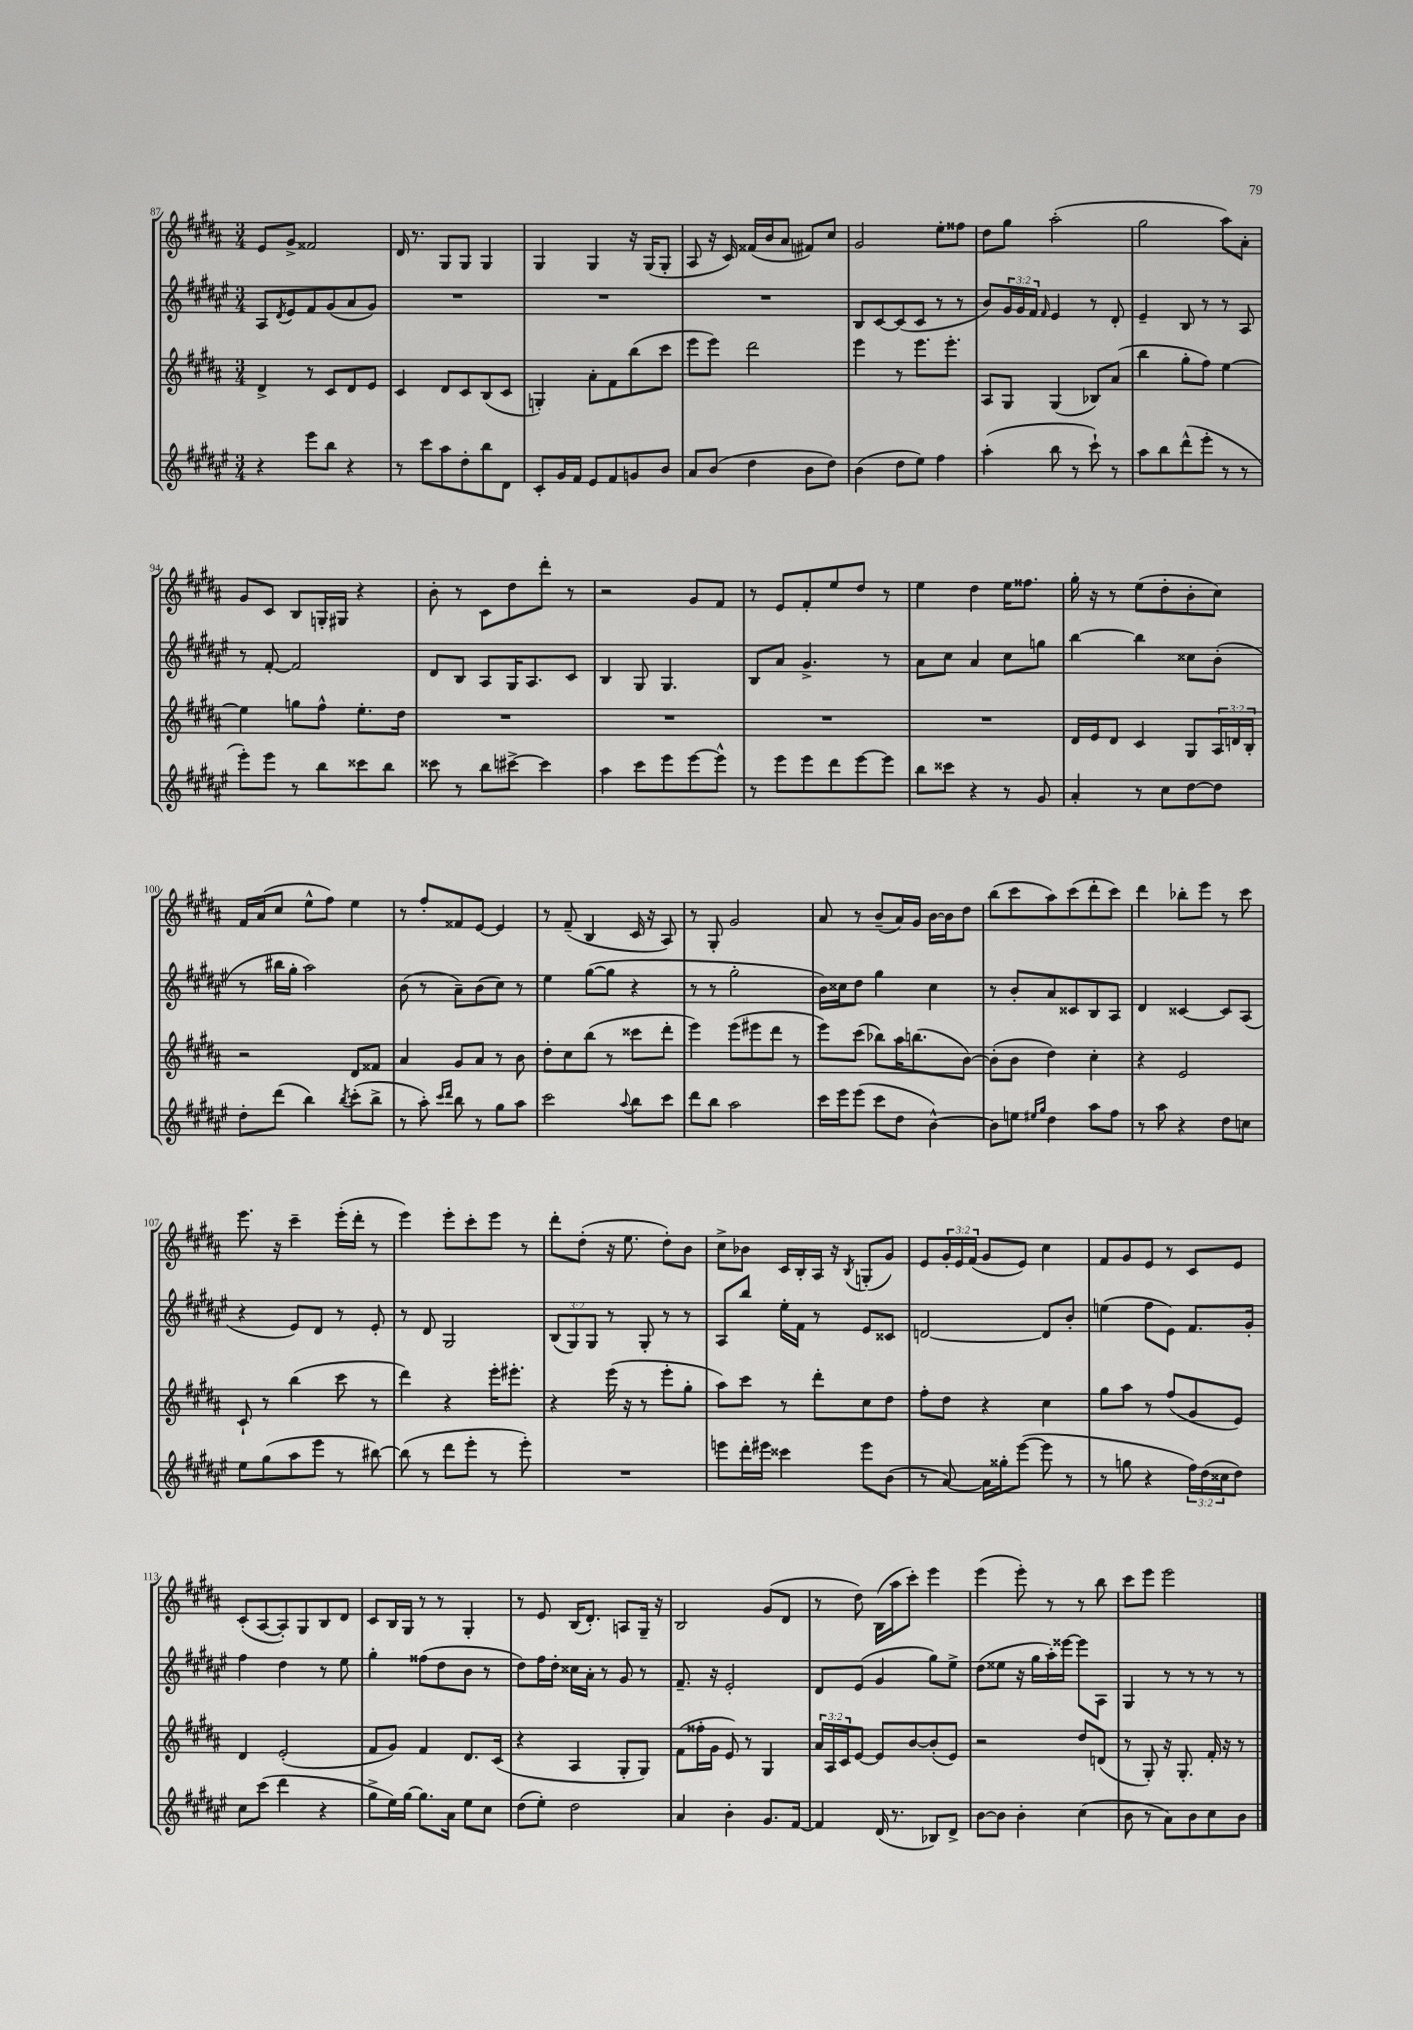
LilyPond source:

<<
\new StaffGroup <<
\new Staff = "s0" {
    \clef treble \key b \major \numericTimeSignature \time 3/4 \override Staff.TupletNumber.text = #tuplet-number::calc-fraction-text
    e'8 gis'8-> fisis'2 |
    dis'16 r8. gis8 gis8 gis4 |
    gis4 gis4 r16 gis16( gis8-. |
    ais8 r16 cis'16) fisis'16( b'16 ais'8 fis'8) cis''8 |
    gis'2 e''8-. fisis''8 |
    dis''8 gis''8 ais''2-.( |
    gis''2 ais''8) ais'8-. |
    gis'8 cis'8 b8 g16-. gis16 r4 |
    b'8-. r8 cis'8 dis''8 dis'''8-. r8 |
    r2 gis'8 fis'8 |
    r8 e'8 fis'8-. e''8 dis''8 r8 |
    e''4 dis''4 e''16 fisis''8. |
    gis''16-. r16 r8 e''8( dis''8-. b'8-. cis''8) |
    fis'16 ais'16( cis''8 e''8-^ fis''8) e''4 |
    r8 fis''8-. fisis'8 e'8~ e'4 |
    r8 fis'8--( b4 cis'16 r16 ais8) |
    r8 gis8-. gis'2 |
    ais'8 r8 b'8--( ais'16) gis'16 b'16~ b'16 dis''8 |
    b''8( cis'''8 ais''8) cis'''8( dis'''8-. cis'''8) |
    dis'''4 bes''8-. e'''8 r8 cis'''8 |
    e'''8. r16 cis'''4-- e'''16-.( dis'''16-. r8 |
    e'''4) e'''8-. cis'''8-. e'''8 r8 |
    dis'''8-. dis''8-.( r16 e''8. dis''8-.) b'8 |
    cis''8-> bes'8 cis'16 b16-. ais16 r16 \acciaccatura { b8 } g8-.( gis'8) |
    e'8 \tuplet 3/2 { gis'16-. e'16 fis'16( } gis'8 e'8) cis''4 |
    fis'8 gis'8 e'8 r8 cis'8 e'8 |
    cis'8-.( ais8~ ais8-.) gis8 b8 dis'8 |
    cis'8 b16 gis16 r8 r8 gis4-. |
    r8 e'8 b16( dis'8.-.) a8 gis16-- r16 |
    b2 gis'8( dis'8 |
    r8 dis''8) b16( ais''16 cis'''8-.) e'''4 |
    e'''4( e'''8-.) r8 r8 b''8 |
    cis'''8 e'''8 e'''2 \bar "|." |
}
\new Staff = "s1" {
    \clef treble \key fis \major \numericTimeSignature \time 3/4 \override Staff.TupletNumber.text = #tuplet-number::calc-fraction-text
    ais8 \acciaccatura { dis'8 } eis'8 fis'8 gis'8( ais'8 gis'8) |
    R2. |
    R2. |
    R2. |
    b8 cis'8~ cis'8( cis'8 r8 r8 |
    b'8) \tuplet 3/2 { gis'16 gis'16 fis'16 } \grace { fis'16 } eis'4 r8 dis'8-. |
    eis'4-- b8 r8 r8 ais8 |
    r8 fis'8~-. fis'2 |
    dis'8 b8 ais8 gis16 ais8. cis'8 |
    b4 gis8 gis4. |
    b8 ais'8 gis'4.-> r8 |
    ais'8 cis''8 ais'4 cis''8 g''8 |
    b''4~ b''4 cisis''8 b'8-.( |
    r8 bis''16 gis''16-. ais''2) |
    b'8( r8 ais'8--) b'8( cis''8) r8 |
    eis''4 gis''8~( gis''8 r4 |
    r8 r8 gis''2-. |
    b'16) cisis''16 dis''8 gis''4 cisis''4 |
    r8 b'8-. ais'8 cisis'8 b8 ais8 |
    dis'4 cisis'4~ cisis'8 ais8( |
    r4 eis'8) dis'8 r8 eis'8-. |
    r8 dis'8 gis2 |
    \tuplet 3/2 { b8( gis8) gis8 } r8 gis8-. r8 r8 |
    ais8 b''8 eis''16-. fis'16 r8 eis'8 cisis'8 |
    d'2~ d'8 b'8-. |
    e''4( fis''8 eis'8) fis'8. gis'16-. |
    fis''4 dis''4 r8 eis''8 |
    gis''4-. fisis''8( dis''8 b'8 r8 |
    dis''8) fis''16 dis''16-. cisis''16 ais'16-. r8 gis'8 r8 |
    fis'8.-- r16 eis'2-. |
    dis'8 eis'8( gis'4 gis''8) eis''8-> |
    dis''8( eisis''8 r16 gis''16 ais''16-.) eisis'''16~ eisis'''8 ais8 |
    gis4 r8 r8 r8 r8 \bar "|." |
}
\new Staff = "s2" {
    \clef treble \key b \major \numericTimeSignature \time 3/4 \override Staff.TupletNumber.text = #tuplet-number::calc-fraction-text
    dis'4-> r8 cis'8 dis'8 e'8 |
    cis'4 dis'8 cis'8 b8( cis'8 |
    g4-.) ais'8-. fis'8 b''8( cis'''8 |
    e'''8 e'''8) dis'''2 |
    e'''4 r8 e'''8. e'''8.-. |
    ais8 gis8 gis4( bes8) ais'8( |
    b''4 gis''8-. fis''8) e''4~ |
    e''4 g''8 fis''8-^ e''8.-. dis''16 |
    R2. |
    R2. |
    R2. |
    R2. |
    dis'16 e'16 dis'8 cis'4 gis8 \tuplet 3/2 { ais16 d'16 b16-. } |
    r2 dis'8 fisis'8 |
    ais'4 gis'8 ais'8 r8 b'8 |
    dis''8-. cis''8 b''8( r8 cisis'''8 dis'''8-. |
    e'''4) e'''8( eis'''8 dis'''8 r8 |
    e'''8) cis'''8( bes''8) ais''16 b''8.( b'8~) |
    b'8-.( b'8 dis''4) cis''4-. |
    r4 e'2 |
    cis'8-! r8 b''4( cis'''8 r8 |
    dis'''4) r4 e'''16-. eis'''8.-. |
    r4 e'''16( r16 r8 e'''8-. gis''8-. |
    ais''8) cis'''8 r8 dis'''8-. cis''8 dis''8 |
    fis''8-. dis''8 r4 cis''4 |
    gis''8 ais''8 r8 fis''8( gis'8 e'8) |
    dis'4 e'2-.( |
    fis'8 gis'8) fis'4 dis'8. cis'16( |
    r4 ais4 gis8-. gis8) |
    fis'8( fisis''16-. gis'16 e'8) r8 gis4 |
    \tuplet 3/2 { ais'16 ais16 cis'16 } e'8~ e'8 b'8~ b'8-.( e'8) |
    r2 dis''8 d'8( |
    r8 gis8-.) r16 gis8.-. fis'16-. r16 r8 \bar "|." |
}
\new Staff = "s3" {
    \clef treble \key fis \major \numericTimeSignature \time 3/4 \override Staff.TupletNumber.text = #tuplet-number::calc-fraction-text
    r4 eis'''8 b''8 r4 |
    r8 cis'''8 ais''8 dis''8-. b''8 dis'8 |
    cis'8-. gis'16 fis'16 eis'8 fis'8 g'8 b'8 |
    ais'8 b'8( dis''4 b'8 dis''8) |
    b'4( dis''8 eis''8) fis''4 |
    ais''4-.( b''8 r8 cis'''8-!) r8 |
    ais''8 b''8 dis'''8-^( eis'''8-. r8 r8 |
    eis'''8-.) eis'''8 r8 b''8 cisis'''8 b''8 |
    cisis'''8 r8 b''8 cis'''8~-> cis'''4 |
    ais''4 cis'''8 eis'''8 eis'''8~ eis'''8-^ |
    r8 eis'''8 eis'''8 dis'''8 eis'''8~ eis'''8 |
    b''8 cisis'''8 r4 r8 gis'8 |
    ais'4-. r8 cis''8 dis''8~ dis''8 |
    dis''8-. dis'''8( b''4) \acciaccatura { b''8 } cis'''8-.( b''8-> |
    r8 ais''8-.) \grace { cis'''16 dis'''16 } b''8 r8 gis''8 ais''8 |
    cis'''2 \appoggiatura { ais''8 } b''8 cis'''8 |
    dis'''8 b''8 ais''2 |
    cis'''16 eis'''16 eis'''8( cis'''8 dis''8 b'4~-^) |
    b'8 e''8 \grace { eis''16 gis''16 } dis''4 ais''8 fis''8 |
    r8 ais''8 r4 dis''8 c''8 |
    eis''8 gis''8( ais''8 eis'''8 r8 bis''8~) |
    bis''8( r8 dis'''8 eis'''8-. r8 eis'''8-.) |
    R2. |
    e'''8 dis'''16-. eis'''16 cisis'''4 eis'''8 b'8( |
    r8 ais'8~) ais'16 gisis''16-. eis'''8~( eis'''8 r8 |
    r8 g''8 r4 \tuplet 3/2 { fis''16) dis''16( cisis''16 } dis''8) |
    cis''8 cis'''8( dis'''4 r4 |
    gis''8-> eis''16) gis''16~ gis''8. ais'16 eis''8 cis''8 |
    dis''8( eis''8-.) dis''2 |
    ais'4 b'4-. gis'8. fis'16~ |
    fis'4 dis'16( r8. bes8) dis'8-> |
    b'8~ b'8 b'4-. cis''4( |
    b'8 r8 ais'8) b'8 cis''8 b'8 \bar "|." |
}
>>
>>
\layout { \context { \Score currentBarNumber = #87 } }
